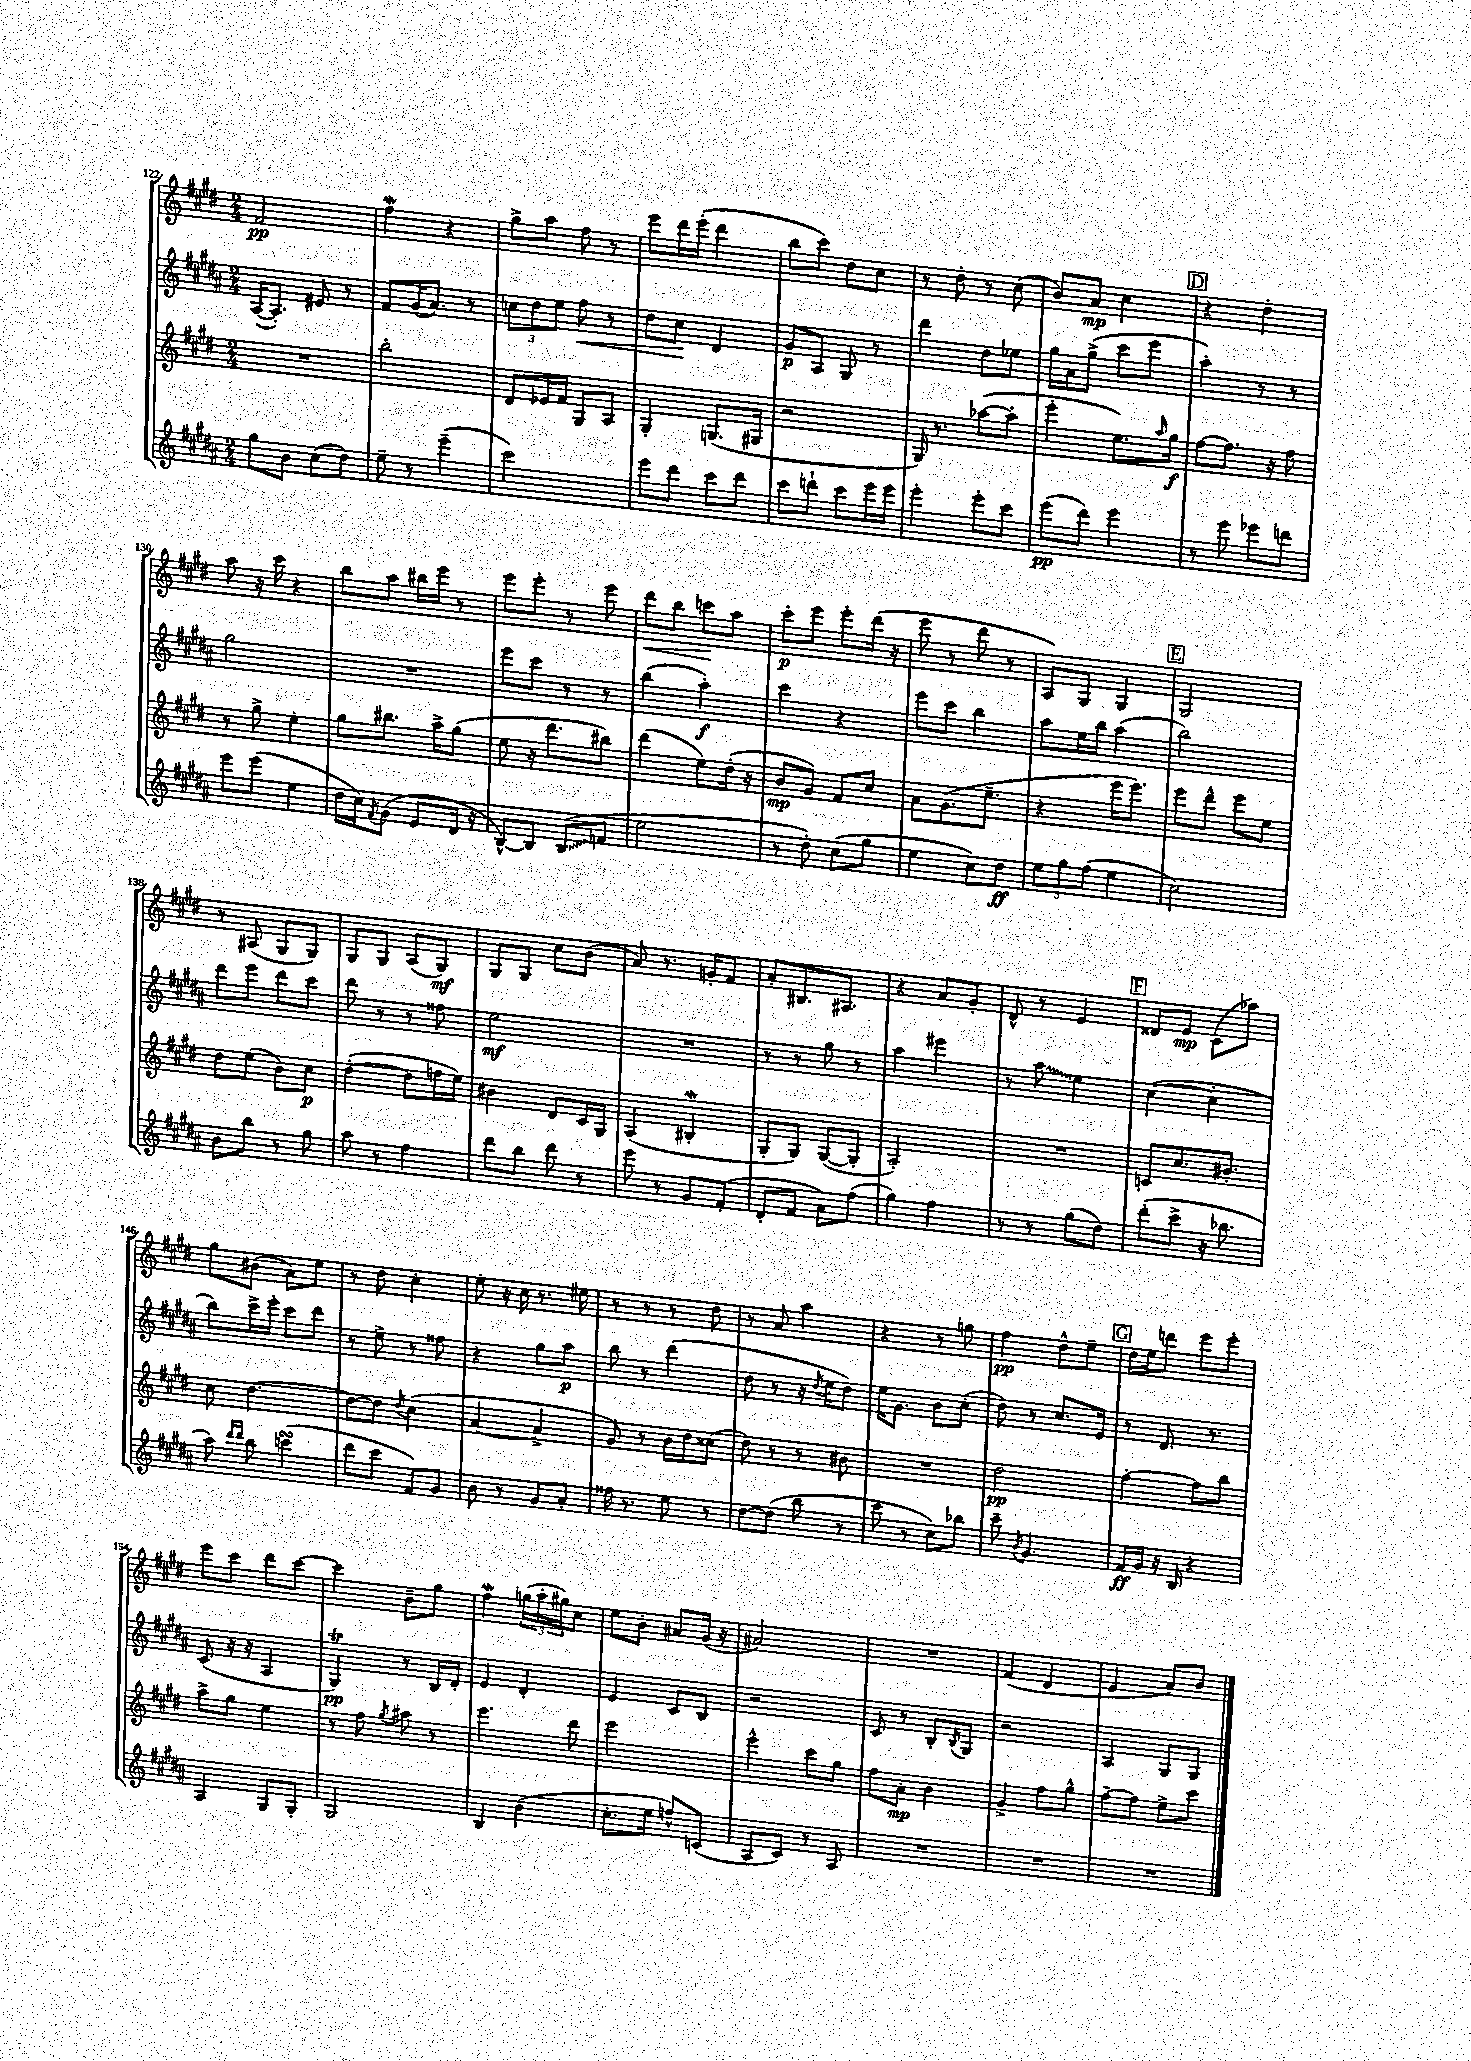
<<
\new StaffGroup <<
\new Staff = "s0" {
    \clef treble \key e \major \numericTimeSignature \time 2/4
    fis'2\pp |
    fis''4\mordent r4 |
    gis''8-> a''8 fis''8 r8 |
    e'''8 dis'''16 e'''16-.( dis'''4 |
    b''8 cis'''8) dis''8 cis''8 |
    r8 dis''8-. r8 cis''8( |
    b'8) a'8\mp cis''4 |
    \mark \markup { \box "D" } r4 dis''4-. |
    a''8 r16 cis'''16 r4 |
    b''8 a''8 bis''16 e'''16 r8 |
    e'''8 e'''8-. r8 e'''8 |
    dis'''8\< b''8 c'''8\! a''8 |
    cis'''8-.\p e'''8 e'''8-. dis'''16( r16 |
    e'''8 r8 dis'''8 r8 |
    a8) gis8 gis4 |
    \mark \markup { \box "E" } gis2 |
    r8 ais8( gis8 gis8) |
    gis8 gis8 a8( gis8\mf) |
    gis8 gis8 cis''8 b'8( |
    a'8) r8. g'16-. fis'8 |
    a'8-. bis8. ais8. |
    r4 a'8 gis'8-. |
    dis'8-^ r8 e'4 |
    \mark \markup { \box "F" } disis'8 e'8\mp cis'8( aes''8) |
    gis''8 bis'8( a'8) e''8 |
    r8 dis''8 cis''4-. |
    e''8-. r16 cis''16 r8. eis''16 |
    r8 r8 r8 dis''8 |
    r8 a'8 a''4 |
    r4 r8 g''8 |
    fis''4\pp dis''8-^ e''8-- |
    \mark \markup { \box "G" } dis''16 e''16 d'''8 e'''8 e'''8-. |
    e'''8 cis'''8 dis'''8 cis'''8~ |
    cis'''4 b'8-- gis''8 |
    fis''4\mordent \tuplet 3/2 { g''16( a''16-. gis''16) } cis''8 |
    e''8 b'8-. ais'8 gis'16( r16 |
    ais'2) |
    R2 |
    fis'4( dis'4 |
    e'4 a'8) b'8 \bar "|." |
}
\new Staff = "s1" {
    \clef treble \key b \major \numericTimeSignature \time 2/4
    ais16~( ais8.-.) eis'8 r8 |
    fis'8 gis'16( ais'8.) r8 |
    \tuplet 3/2 { c''8 dis''8 e''8 } fis''8\< r8 |
    dis''8 cis''8\! dis'4 |
    gis'8\p ais8 gis8 r8 |
    dis'''4 dis''8 ees''8 |
    gis''16 ais'16 gis''8->( cis'''8 e'''8 |
    \mark \markup { \box "D" } ais''4-.) r8 r8 |
    gis''2 |
    R2 |
    e'''8 cis'''8 r8 r8 |
    b''4( ais''4-.\f) |
    cis'''4 r4 |
    e'''8 cis'''8 b''4 |
    ais''8 e''16 b''16 ais''4( |
    \mark \markup { \box "E" } b''2) |
    dis'''8 e'''8 dis'''8 cis'''8 |
    dis'''8 r8 r8 fisis''8 |
    e''2\mf |
    R2 |
    r8 r8 gis''8 r8 |
    ais''4 eis'''4 |
    r8 \once \override Glissando.style = #'zigzag ais''8\glissando e''4 |
    \mark \markup { \box "F" } cis''4~( cis''4-. |
    b''8) cis'''16-> e'''16-. cis'''8 dis'''8 |
    r8 e''8-> r8 fisis''8 |
    r4 gis''8 ais''8\p |
    b''8 r8 dis'''4( |
    dis''8 r8 r16 \acciaccatura { dis''8 } e''16 dis''8) |
    e''16 gis'8. b'8 cis''8-.( |
    dis''8) r8 cis''8. e'16 |
    \mark \markup { \box "G" } r8 dis'8. r8. |
    cis'8( r16 r16 ais4 |
    gis4\trill\pp) r8 b16 dis'16-. |
    e'4 dis'4-. |
    e'4 cis'8 b8 |
    r2 |
    cis'8 r8 b8-. \acciaccatura { b8 } gis8 |
    r2 |
    ais4 gis8 gis8 \bar "|." |
}
\new Staff = "s2" {
    \clef treble \key e \major \numericTimeSignature \time 2/4
    R2 |
    b''2-. |
    dis'8 ees'16 fis'16 gis8 a8 |
    gis4-. g8.( gis16 |
    r2 |
    gis16) r8. aes''8~( aes''8-. |
    e'''4-. e''8.) \grace { a''16 } gis''16\f |
    \mark \markup { \box "D" } fis''8~ fis''8. r16 fis''8 |
    r8 gis''8-> e''4-. |
    gis''8 bis''8. a''16-> gis''8( |
    e''8 r16 dis'''8. bis''8) |
    dis'''4( e''8) dis''16-.( r16 |
    b'8\mp gis'8) fis'8 cis''8 |
    a'8 gis'8.( e''8.-- |
    r4 e'''16 e'''8.) |
    \mark \markup { \box "E" } e'''8 dis'''8-^ e'''8 e''8 |
    dis''8 e''8( b'8) cis''8\p |
    dis''4~-.( dis''8 f''16 e''16) |
    bis'4 dis'8 cis'16 gis16 |
    a4( bis4-.\mordent |
    gis8-. gis8) gis8~( gis8-. |
    a2-.) |
    R2 |
    \mark \markup { \box "F" } c'8 cis''8. bis'8.-. |
    cis''8 dis''4.~ |
    dis''8~ dis''8 \acciaccatura { dis''8 } cis''4( |
    a'4~ a'4-> |
    gis'8) r8 b'16 dis''16 cisis''8( |
    dis''8) r8 r8 bis'8 |
    R2 |
    dis''2\pp |
    \mark \markup { \box "G" } fis''4~-. fis''8 b''8 |
    a''8-> gis''8 e''4 |
    r8 fis''8 \acciaccatura { gis''8 } ais''8 r8 |
    e'''4. dis'''8 |
    e'''2 |
    e'''4-^ cis'''8 gis''8 |
    fis''8 a'8-.\mp b'4 |
    gis'4-> fis''8 gis''8-^ |
    fis''8~-- fis''8 e''8-> cis'''8 \bar "|." |
}
\new Staff = "s3" {
    \clef treble \key b \major \numericTimeSignature \time 2/4
    gis''8 b'8 cis''8( dis''8) |
    e''8-- r8 e'''4--( |
    cis'''2) |
    e'''8 dis'''8 cis'''8 dis'''8 |
    cis'''8 d'''8-! cis'''8 e'''16 e'''16 |
    e'''4-. e'''8-. cis'''8 |
    e'''8\pp( dis'''8) e'''4 |
    \mark \markup { \box "D" } r8 e'''8 ees'''8 d'''8 |
    e'''8 e'''8( e''4 |
    dis''16 cis''16) \acciaccatura { fis'8 } gis'8( e'8 dis'16 r16 |
    b8~-^) b8 \once \override Glissando.style = #'zigzag b8\glissando( f'8 |
    e''2 |
    r8 dis''8-.) cis''8( gis''8 |
    e''4 cis''8) dis''8\ff |
    \tuplet 3/2 { e''8 gis''8 fis''8( } e''4 |
    \mark \markup { \box "E" } cis''2) |
    b'8 b''8 r8 gis''8 |
    ais''8 r8 fis''4 |
    dis'''8 b''8 dis'''8 r8 |
    e'''8 r8 gis'8 fis'8-.( |
    dis'8-. fis'8 ais'8) fis''8( |
    gis''4) fis''4 |
    r8 r8 gis''8( dis''8) |
    \mark \markup { \box "F" } dis'''8-.( cis'''8-> r16 bes''8. |
    ais''8) \grace { dis'''16 dis'''16 } b''8 c'''4\turn( |
    dis'''8 cis'''8 fis'8) gis'8 |
    b'8 r8 gis'8 ais'8-. |
    fisis''16 r8. e''8 r8 |
    dis''8~ dis''8( b''8 r8 |
    cis'''8 r8 cis''8) bes''8 |
    cis'''8-- \acciaccatura { b'8 } gis'4. |
    \mark \markup { \box "G" } fis'16\ff gis'16 r16 b16 r4 |
    ais4 gis8 gis8-. |
    gis2 |
    b4 b'4( |
    cis''8.-. e''16 f''8-^) c'8( |
    ais8 cis'8) r8 ais8 |
    R2 |
    R2 |
    R2 \bar "|." |
}
>>
>>
\layout { \context { \Score currentBarNumber = #122 } }
